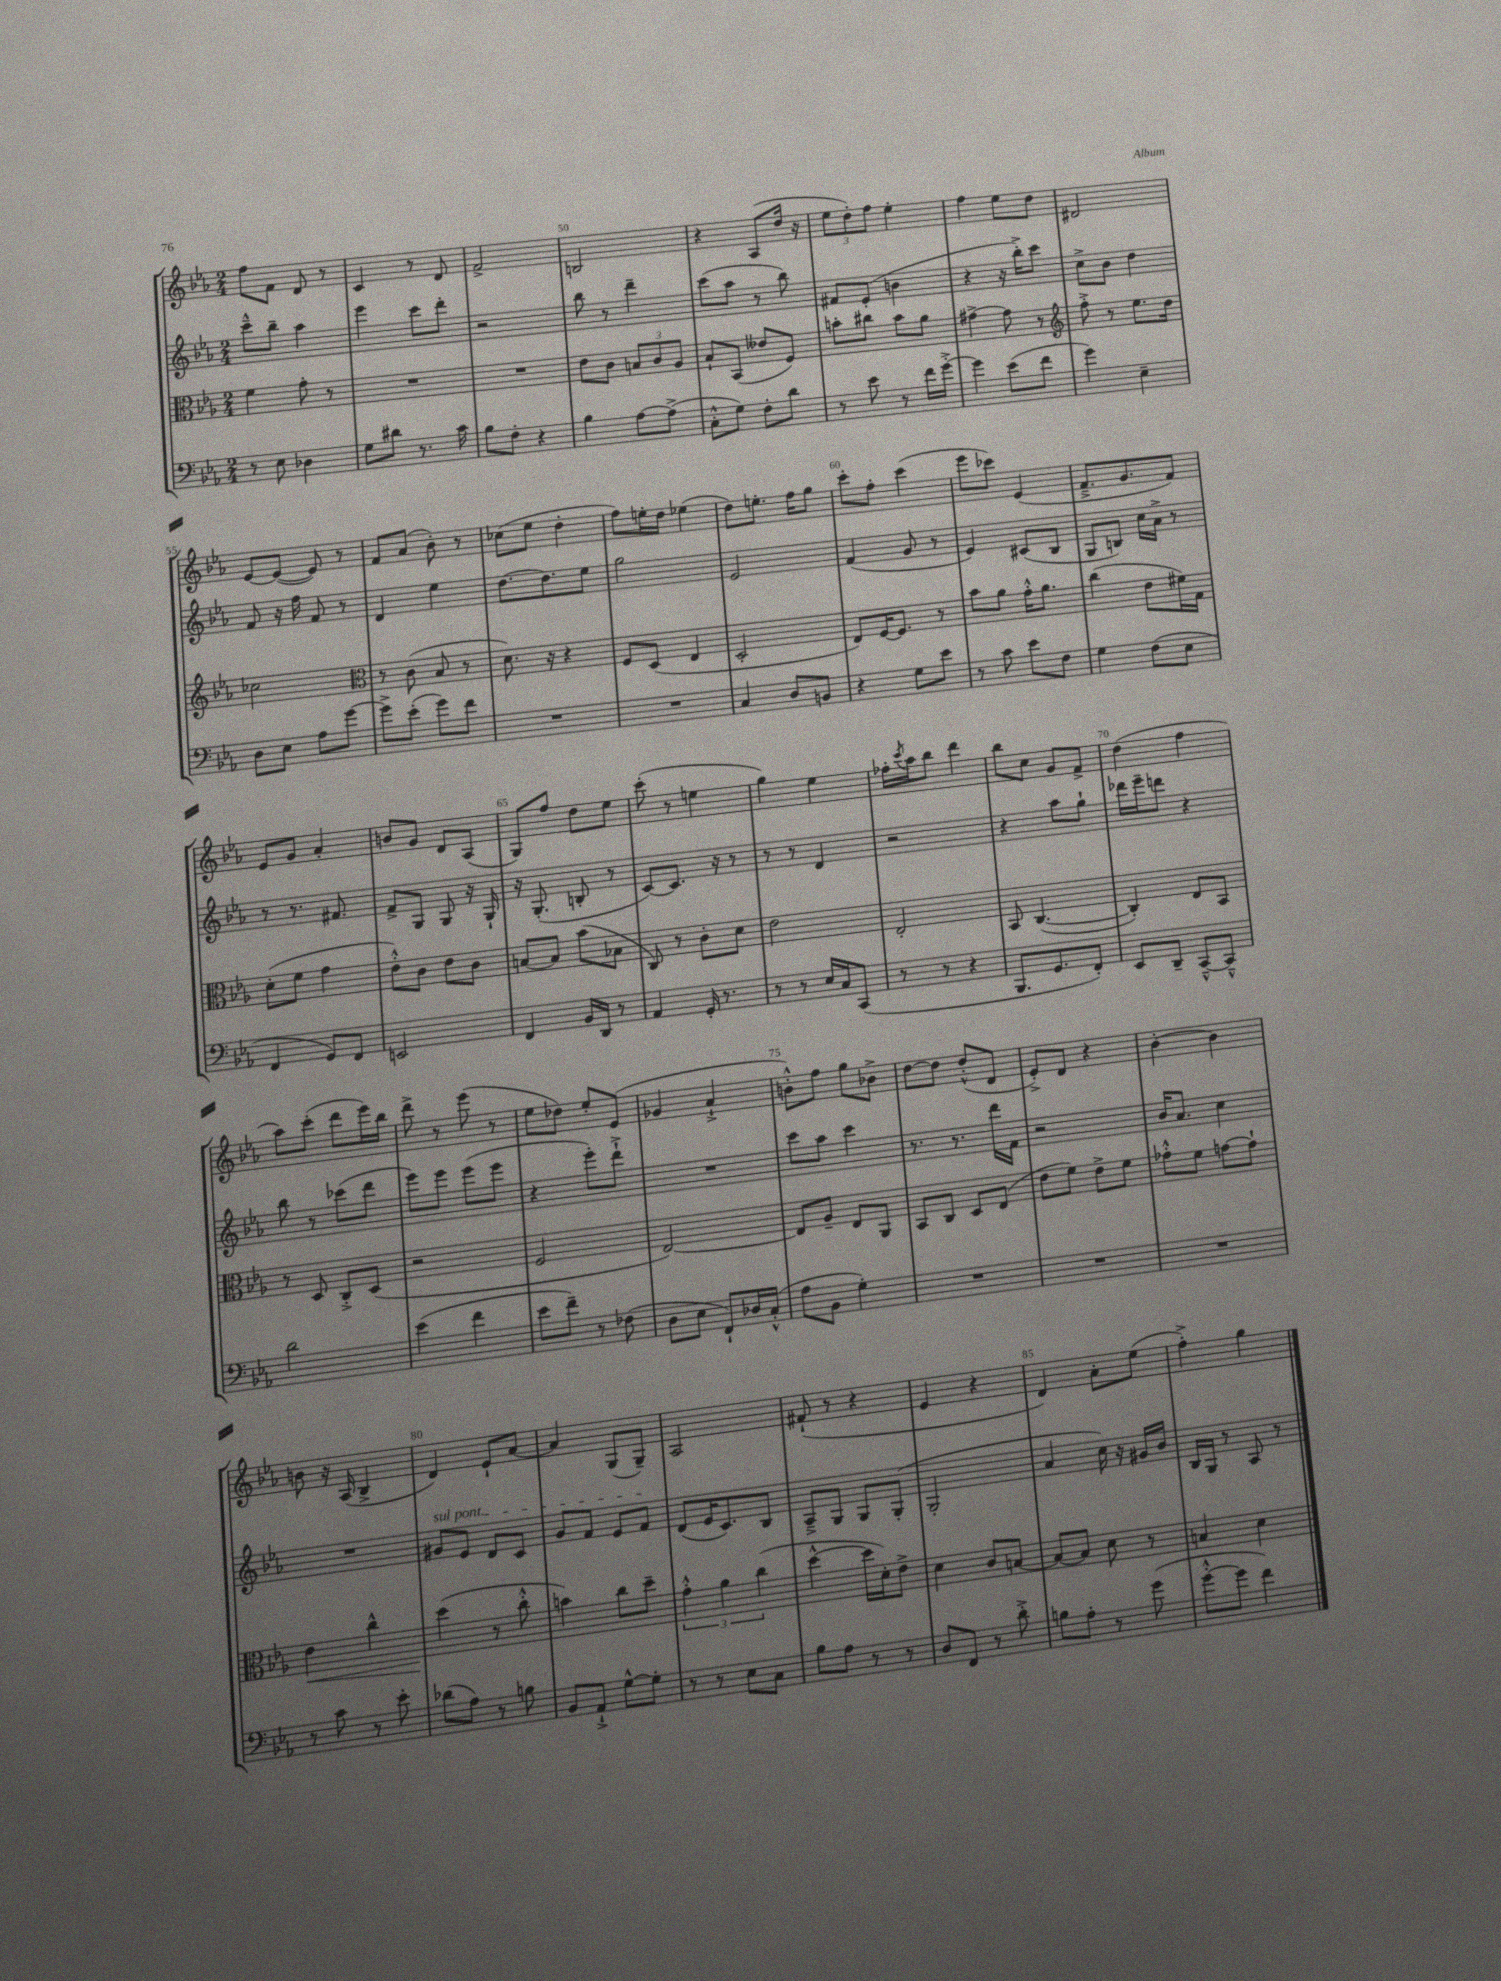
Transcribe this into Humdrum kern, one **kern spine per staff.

**kern	**kern	**dynam	**kern	**kern
*part4	*part3	*part3	*part2	*part1
*staff4	*staff3	*staff3	*staff2	*staff1
*clefF4	*clefC3	*	*clefG2	*clefG2
*k[b-e-a-]	*k[b-e-a-]	*	*k[b-e-a-]	*k[b-e-a-]
*M2/4	*M2/4	*	*M2/4	*M2/4
=47	=47	=47	=47	=47
8r	4f\	.	8ccc~^^\L	8ff\L
8E-\	.	.	8bb-~\J	8f\J
4D-X\	8g'\	.	4aa-\	8d/
.	8r	.	.	8r
=48	=48	=48	=48	=48
8G\L	2r	.	4eee-\	4c/
8d#X\J	.	.	.	.
8.r	.	.	8ccc\L	8r
.	.	.	8ddd'\J	8d/
16c\	.	.	.	.
=49	=49	=49	=49	=49
8B-\L	2r	.	2r	2f^/
8F'\J	.	.	.	.
4r	.	.	.	.
=50	=50	=50	=50	=50
4B-\	8e-\L	.	8bb-\	2Bn/
.	8c\J	.	8r	.
[8A-\L	12Bn/L	.	4ddd~\	.
.	12c/	.	.	.
(8A-^\J]	.	.	.	.
.	12A-/J	.	.	.
=51	=51	=51	=51	=51
8C'^^\L	8B-`/L	.	(8ccc\L	4r
8G\J)	(8BB-/J	.	8aa-\J	.
8F'\L	8e--X/L	.	8r	(8A-/L
8d\J	8F/J)	.	8bb-\)	16dd/Jk
.	.	.	.	16r
=52	=52	=52	=52	=52
8r	8bn'\L	.	8f#X/L	12ee-\L
.	.	.	.	12dd'\)
8e-\	8cc#X\J	.	(8e-'/J	.
.	.	.	.	12ff\J
8r	8b\L	.	4bn\	4ee-'\
16f\LL	8a-\J	.	.	.
[16g'^\JJ	.	.	.	.
=53	=53	=53	=53	=53
4g\]	[4g#X^\	.	4r	4ff\
(8e-\L	8g#\]	.	16r	8ee-\L
.	.	.	16bb-'^\KL)	.
8f\J	8r	.	8ccc\J	8dd\J
=54	=54	=54	=54	=54
*	*clefG2	*	*	*
4g\)	8ff'^\	.	8cc^\L	2d#X/
.	8r	.	8b-\J	.
4E-~\	8.ee-\L	.	4dd\	.
.	16dd\Jk	.	.	.
!!LO:LB:g=z
=55	=55	=55	=55	=55
8D\L	2cc-X\	.	8f/	[8e-/L
8E-\J	.	.	16r	(8e-/J_
.	.	.	16ff\	.
8A-\L	.	.	8f/	8e-/])
[8g\J	.	.	8r	8r
=56	=56	=56	=56	=56
*	*clefC3	*	*	*
8g^\L]	8r	.	4d/	8f/L
(8e-'\J	(8c\	.	.	(8a-/J
8g\L)	8B-/	.	4ee-\	8b-'\)
8f\J	8r	.	.	8r
=57	=57	=57	=57	=57
2r	8.d\)	.	[8.dd\L	(8cc-X\L
.	.	.	.	8ee-\J
.	16r	.	8.dd\]	.
.	4r	.	.	4dd'\
.	.	.	8ee-\J	.
=58	=58	=58	=58	=58
2r	8F/L	.	2gg\	8ff\L)
.	(8D/J	.	.	16een'\L
.	.	.	.	16dd\JJ
.	4E-/	.	.	(4ee-X\
=59	=59	=59	=59	=59
4C/	2D'/	.	2e-/	8dd\L)
.	.	.	.	8.een'\J
8D/L	.	.	.	.
.	.	.	.	16ff\KL
8BBn/J	.	.	.	8gg\J
=60	=60	=60	=60	=60
4r	8E-/L)	.	(4f/	8ccc'\L
.	[16F/K	.	.	8ff'\J
.	8.F/J]	.	.	.
8G\L	.	.	8g/	(4ccc\
8e-\J	8r	.	8r	.
=61	=61	=61	=61	=61
8r	8b-\L	.	4e-/)	8eee-\L
8c\	8a-\J	.	.	8ccc-X\J)
8e-\L	16g'^^\KL	.	(8c#X/L	(4e-/
.	8.a-\J	.	.	.
8F\J	.	.	8B-/J	.
=62	=62	=62	=62	=62
4G\	(4cc\	.	8G/L	8.f~^/L
.	.	.	8Bn/J)	.
.	.	.	.	8.g/
(8F\L	8e-\L	.	16cc\LL	.
.	.	.	16a-^\JJ	.
8E-\J	16f#X\L)	.	8r	8f/J)
.	16G\JJ	.	.	.
!!LO:LB:g=z
=63	=63	=63	=63	=63
4FF/	(8d'\L	.	8r	8e-/L
.	8f\J	.	8.r	8g/J
8GG/L)	4g\	.	.	4a-'/
.	.	.	8.f#X/	.
8FF/J	.	.	.	.
=64	=64	=64	=64	=64
2EEn/	8e-'^^\L)	.	8f^/L	8bn/L
.	8c\J	.	8G/J	8g/J
.	8e-\L	.	8G/	8d/L
.	8c\J	.	16r	(8A-/J
.	.	.	16G`/	.
=65	=65	=65	=65	=65
4FF/	[8Bn/L	.	16r	8G/L)
.	.	.	(8.G'/	.
.	8B/J]	.	.	8ff/J
16BB-/LL	(8b-\L	.	8Bn'/	8dd\L
16DD/JJ	.	.	.	.
8r	8B-X\J	.	8r	8ee-\J
=66	=66	=66	=66	=66
4AA-/	8C/)	.	[8c/L)	(8ccc'\
.	8r	.	8.c/J]	8r
16GG'/	8c'\L	.	.	4een\
8.r	.	.	16r	.
.	8d\J	.	8r	.
=67	=67	=67	=67	=67
8r	2e-\	.	8r	4gg\)
8r	.	.	8r	.
16E-/LL	.	.	4d/	4ee-\
16C/J	.	.	.	.
(8CC/J	.	.	.	.
=68	=68	=68	=68	=68
8r	2E-'/	.	2r	16ff-X'\LL
.	.	.	.	8qccc/
.	.	.	.	16aa-\J
8r	.	.	.	8bb-\J
4r	.	.	.	4ddd\
=69	=69	=69	=69	=69
8.BBB-/L	8BB-/	.	4r	8bb-\L
.	([4.C/	.	.	8cc\J
8.GG/	.	.	.	.
.	.	.	8aa-\L	8g/L
8FF'/J)	.	.	8gg`\J	8f^/J
=70	=70	=70	=70	=70
8EE-/L	4C'/])	.	16ddd-X\LL	(4dd\
.	.	.	16eee-~\J	.
8DD~/J	.	.	8dddn\J	.
[8CC~^^/L	8E-/L	.	4r	4ff\
8CC~^^/J]	8BB-/J	.	.	.
!!LO:LB:g=z
=71	=71	=71	=71	=71
2d\	8r	.	8bb-\	8aa-\L)
.	8D/	.	8r	(8ccc'\J
.	8C'^/L	.	(8ccc-X\L	8ddd\L
.	(8D/J	.	8ddd\J	16eee-\L)
.	.	.	.	16bb-\JJ
=72	=72	=72	=72	=72
(4e-\	2r	.	8eee-\L)	8ddd^\
.	.	.	8eee-\J	8r
4f\	.	.	(8eee-\L	(8eee-\
.	.	.	8eee-\J	8r
=73	=73	=73	=73	=73
8e-\L	2F/	.	4r	8ee-\L
8f~\J)	.	.	.	8dd-X\J)
8r	.	.	8eee-'\L)	8ee-'/L
(8F-X\	.	.	8ddd`^\J	(8e-/J
=74	=74	=74	=74	=74
8D\L	[2E-/)	.	2r	4g-X/
8E-\J	.	.	.	.
8FF`/L)	.	.	.	4a-`^/
16D-X/L	.	.	.	.
(16C'^^/JJ	.	.	.	.
=75	=75	=75	=75	=75
8A-\L	8E-/L]	.	8ccc\L	8bn'^^\L)
8BB-\J	8A-~/J	.	8aa-\J	8ff\J
4G'\)	8E-/L	.	4ccc\	8gg\L
.	8AA-/J	.	.	8b-X^\J
=76	=76	=76	=76	=76
2r	8BB-/L	.	8.r	[8dd\L
.	8C/J	.	.	8dd\J]
.	.	.	8.r	.
.	8D/L	.	.	(8dd'^^/L
.	(8E-/J	.	16ddd\LL	8d/J
.	.	.	16f\JJ	.
=77	=77	=77	=77	=77
2r	8e-\L	.	2r	8e-'^/L)
.	8f\J)	.	.	8d/J
.	8e-^\L	.	.	4r
.	8f\J	.	.	.
=78	=78	=78	=78	=78
2r	8g-X'^^\L	.	16b-/KL	[4b-'\
.	.	.	8.a-/J	.
.	8f\J	.	.	.
.	[8gn\L	.	4cc\	4b-\]
.	8g`\J]	.	.	.
!!LO:LB:g=z
=79	=79	=79	=79	=79
!	!	!LO:HP:b	!	!
8r	4e-\	<	2r	8bn\
8c\	.	.	.	16r
.	.	.	.	(16A-/
8r	4cc^^\	.	.	4B-^/
8e-'\	.	.	.	.
=80	=80	=80	=80	=80
!	!	!	!LO:TX:a:i:t=sul pont.	!
(8d-X\L	(4dd\	.	8g#X/L	4d/)
8A-\J)	.	.	8e-/J	.
8r	8r	[	8d/L	8e-`/L
8Bn\	8cc'^^\	.	8c/J	[8a-/J
=81	=81	=81	=81	=81
8BB-/L	4bn\)	.	8g/L	4a-/]
8AA-`^/J	.	.	8f/J	.
[8G^^\L	8cc\L	.	8e-/L	(8G/L
8G'\J]	8dd~\J	.	8f/J	8G~/J)
=82	=82	=82	=82	=82
8r	6g'^^\	.	(8d/L	2A-/
8r	.	.	16e-/K	.
.	6a-\	.	.	.
.	.	.	8.c/)	.
8E-\L	.	.	.	.
.	(6cc\	.	.	.
8C\J	.	.	8B-/J	.
=83	=83	=83	=83	=83
8B-\L	[4dd^^\	.	8A-~^/L	(8f#X`/
8A-\J	.	.	8G/J	8r
8r	16dd\LL]	.	8G/L	4r
.	16d'\J)	.	.	.
8r	8e-^\J	.	(8G'/J	.
=84	=84	=84	=84	=84
8D/L	4d\	.	2G'/	4e-/
8FF/J	.	.	.	.
8r	8c/L	.	.	4r
8d'^\	[8Bn/J	.	.	.
=85	=85	=85	=85	=85
8Bn\L	8B/L_	.	4a-/	4d/)
8A-'\J	8B/J]	.	.	.
8r	8d\	.	16cc\)	8a-'\L
.	.	.	16r	.
(8g\	8r	.	16g#X/LL	(8ee-\J
.	.	.	16b-/JJ	.
=86	=86	=86	=86	=86
[8g'^^\L	4Bn/	.	16B-/LL	4ff'^\)
.	.	.	16G/JJ	.
8g\J]	.	.	8r	.
4f\)	4d\	.	8A-/	4gg\
.	.	.	8r	.
==	==	==	==	==
*-	*-	*-	*-	*-
